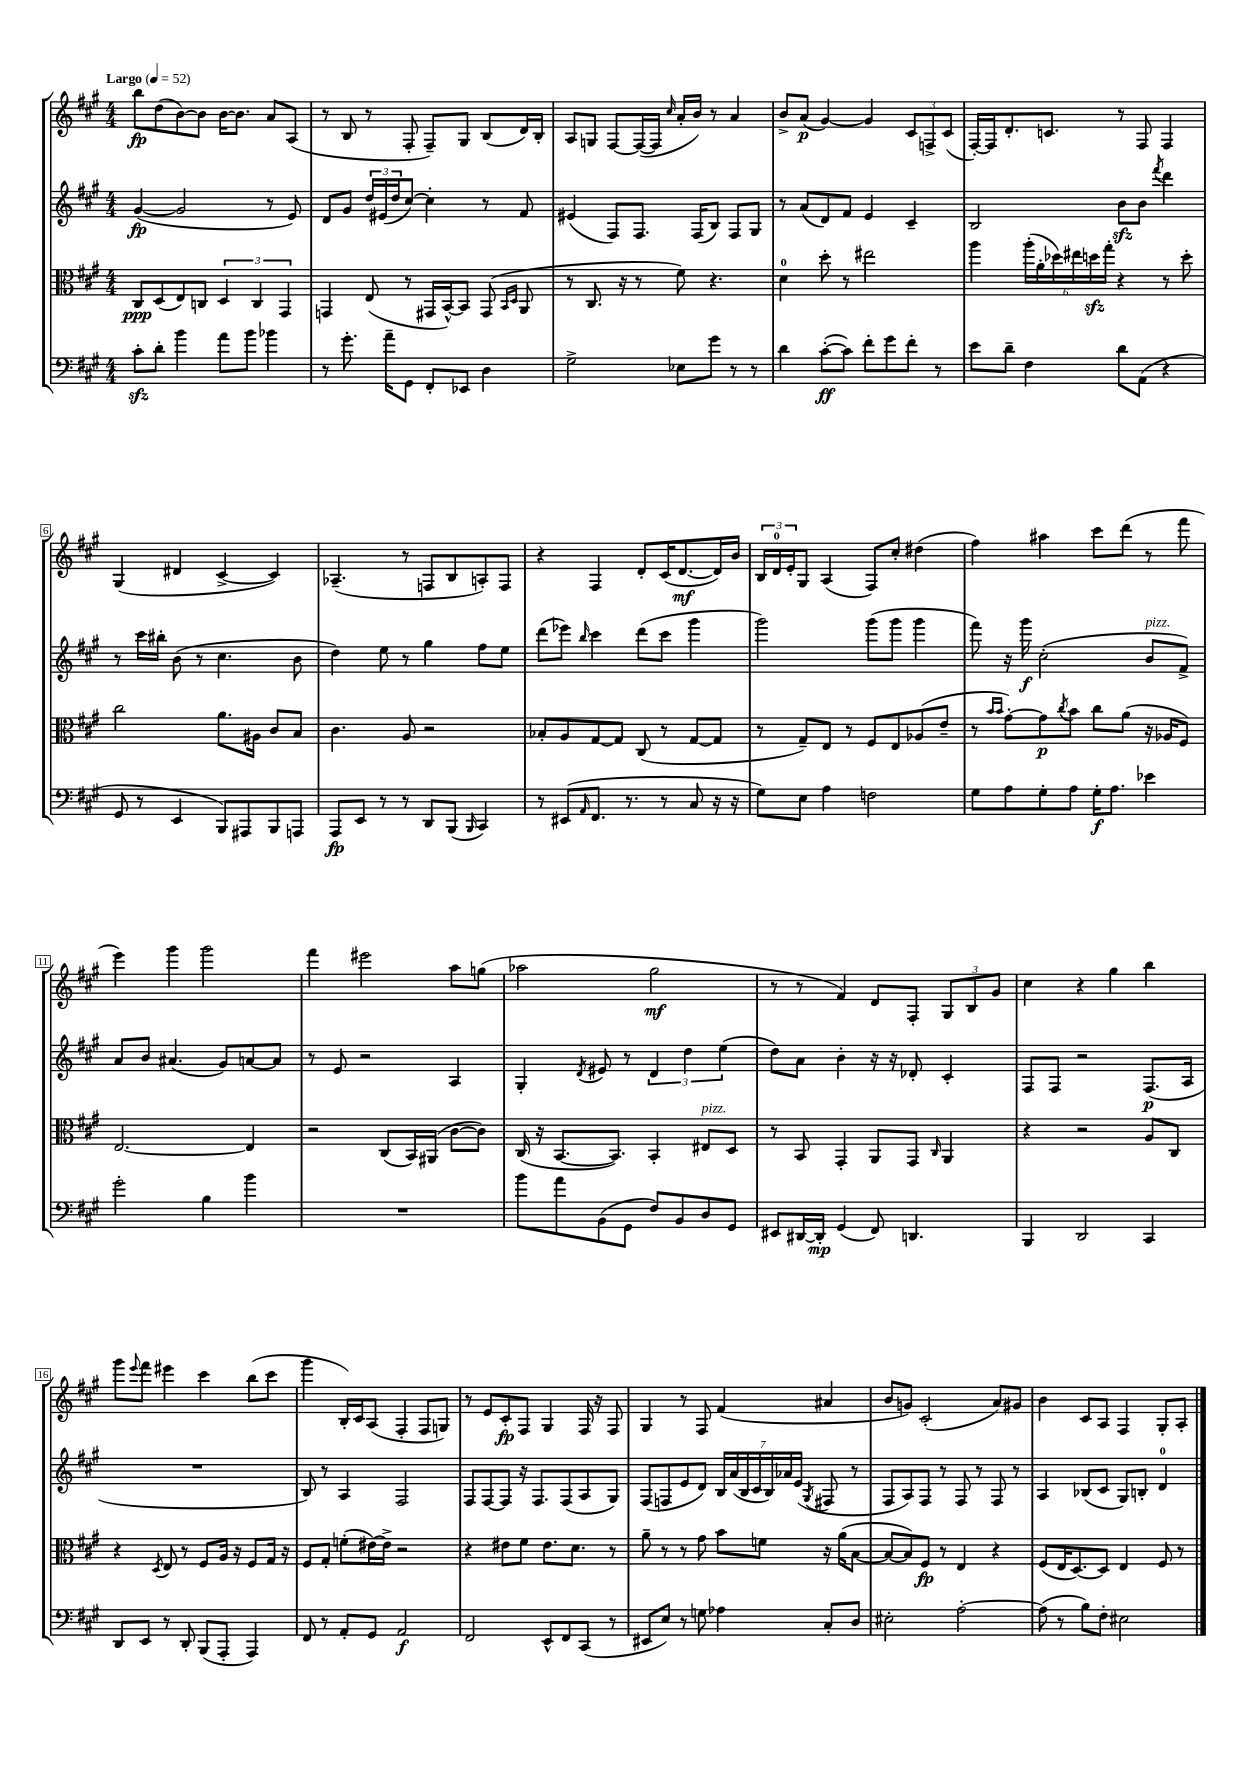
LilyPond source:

<<
\new StaffGroup <<
\new Staff = "s0" {
    \clef treble \key a \major \numericTimeSignature \time 4/4 \tempo "Largo" 4 = 52
    b''8\fp d''8( b'8~) b'8 b'16~ b'8. a'8 a8( |
    r8 b8 r8 fis8-. fis8--) gis8 b8( d'16) b16-. |
    a8 g8 fis8~ fis16~( fis16 \grace { cis''16 } a'16-. b'16) r8 a'4 |
    b'8-> a'8\p( gis'4~) gis'4 \tuplet 3/2 { cis'8 f8-> cis'8( } |
    fis16~-.) fis16 d'8.-. c'8. r8 fis8 fis4 |
    gis4( dis'4 cis'4~-> cis'4) |
    aes4.--( r8 f8 b8 a8-.) f8 |
    r4 fis4 d'8-. cis'16( d'8.~\mf d'16) b'16 |
    \tuplet 3/2 { b16 d'16-0 e'16-. } gis8 a4( fis8) cis''8-. dis''4( |
    fis''4) ais''4 cis'''8 d'''8( r8 fis'''8 |
    e'''4) gis'''4 gis'''2 |
    fis'''4 eis'''2 a''8 g''8( |
    aes''2 gis''2\mf |
    r8 r8 fis'4) d'8 fis8-. \tuplet 3/2 { gis8 b8 gis'8 } |
    cis''4 r4 gis''4 b''4 |
    gis'''8 \appoggiatura { e'''8 } fis'''8 eis'''4 cis'''4 b''8( cis'''8 |
    gis'''4 b16-.) cis'16 a8( fis4-. fis8 g8) |
    r8 e'8 cis'8-.\fp fis8 gis4 fis16 r16 fis8 |
    gis4 r8 fis8 fis'4( ais'4 |
    b'8 g'8) cis'2-.( a'8) gis'8 |
    b'4 cis'8 a8 fis4 gis8-. a8-. \bar "|." |
}
\new Staff = "s1" {
    \clef treble \key a \major \numericTimeSignature \time 4/4
    gis'4~\fp( gis'2 r8 e'8) |
    d'8 gis'8 \tuplet 3/2 { d''16 eis'16( d''16 } cis''8~) cis''4-. r8 fis'8 |
    eis'4( fis8) fis8. fis16( b8) fis8 gis8 |
    r8 a'8( d'8) fis'8 e'4 cis'4-- |
    b2 b'8\sfz b'8 \acciaccatura { fis'''8 } d'''4 |
    r8 cis'''16 bis''16-. b'8( r8 cis''4. b'8 |
    d''4) e''8 r8 gis''4 fis''8 e''8 |
    d'''8( ees'''8) \grace { b''16 } cis'''4 d'''8( cis'''8 gis'''4 |
    gis'''2) gis'''8( gis'''8 gis'''4 |
    fis'''8) r16 gis'''16\f cis''2-.( b'8^\markup { \italic "pizz." } fis'8->) |
    a'8 b'8 ais'4.( gis'8) a'8~ a'8 |
    r8 e'8 r2 a4 |
    gis4-. \acciaccatura { d'8 } eis'8 r8 \tuplet 3/2 { d'4 d''4 e''4( } |
    d''8) a'8 b'4-. r16 r16 des'8-. cis'4-. |
    fis8 fis8 r2 fis8.\p( a16 |
    R1 |
    b8) r8 a4 fis2 |
    fis8 fis8~ fis8 r16 fis8. fis8( a8 gis8) |
    fis8( f8 e'8 d'8) \tuplet 7/4 { b16 a'16( b16 cis'16 b16) aes'16 e'16( } \acciaccatura { gis8 } fis8 r8 |
    fis8 a8) fis8 r8 fis8 r8 fis8 r8 |
    a4 bes8( cis'8 gis8) b8-. d'4-0 \bar "|." |
}
\new Staff = "s2" {
    \clef alto \key a \major \numericTimeSignature \time 4/4
    cis8\ppp d8( e8) c8 \tuplet 3/2 { d4 c4 gis,4 } |
    g,4 e8( r8 gis,16 b,16~-^) b,8 gis,8( \grace { b,16 d16 } a,8 |
    r8 cis8. r16 r8 fis'8) r4. |
    d'4-0 d''8-. r8 eis''2 |
    a''4 \tuplet 6/4 { a''16-.( a'16-. des''16) eis''16 d''16\sfz gis''16-. } r4 r8 d''8-. |
    cis''2 a'8. ais16 cis'8 b8 |
    cis'4. a8 r2 |
    bes8-. a8 gis8~ gis8 cis8( r8 gis8~ gis8 |
    r8 gis8--) e8 r8 fis8 e8 aes8( e'8-- |
    r8 \grace { b'16 b'16 } gis'8~-.) gis'8\p \acciaccatura { cis''8 } b'8 cis''8 a'8( r16 aes16 fis8) |
    e2.~ e4 |
    r2 cis8( b,16) ais,16( cis'8~ cis'8) |
    cis16( r16 b,8.~ b,8.) b,4-. eis8^\markup { \italic "pizz." } d8 |
    r8 b,8 gis,4-. a,8 gis,8 \grace { cis16 } a,4 |
    r4 r2 a8 cis8 |
    r4 \acciaccatura { d8 } e8 r8 fis8 a16 r16 fis8 gis16 r16 |
    fis8 gis8-. f'8-.( eis'16~) eis'16-> r2 |
    r4 eis'8 fis'8 eis'8. d'8. r8 |
    a'8-- r8 r8 gis'8 b'8 f'8 r16 a'16( b8~ |
    b8~ b8) fis8\fp r8 e4 r4 |
    fis8( e16 d8.~) d8 e4 fis8 r8 \bar "|." |
}
\new Staff = "s3" {
    \clef bass \key a \major \numericTimeSignature \time 4/4
    cis'8-.\sfz d'8-. b'4 a'8 b'8 bes'4 |
    r8 gis'8.-. a'16-- gis,8 fis,8-. ees,8 d4 |
    gis2-> ees8 gis'8 r8 r8 |
    d'4 cis'8~-.\ff( cis'8) fis'8-. gis'8 fis'8-. r8 |
    e'8 d'8-- fis4 d'8 a,8( r4 |
    gis,8 r8 e,4 b,,8) ais,,8 b,,8 a,,8 |
    a,,8\fp e,8 r8 r8 d,8 b,,8( \grace { b,,16 } cis,4) |
    r8 eis,8( \grace { a,16 } fis,8. r8. r8 cis8 r16 r16 |
    gis8) e8 a4 f2 |
    gis8 a8 gis8-. a8 gis16-.\f a8. ees'4 |
    gis'2-. b4 b'4 |
    R1 |
    b'8 a'8 b,8( gis,8 fis8) b,8 d8 gis,8 |
    eis,8 dis,16~ dis,16-.\mp gis,4( fis,8) d,4. |
    b,,4 d,2 cis,4 |
    d,8 e,8 r8 d,8-. b,,8( a,,8-. a,,4) |
    fis,8 r8 a,8-. gis,8 a,2\f |
    fis,2 e,8-^ fis,8 cis,8( r8 |
    eis,8 e8) r8 g8 aes4 cis8-. d8 |
    eis2-. a2~-. |
    a8( r8 b8) fis8-. eis2 \bar "|." |
}
>>
>>
\layout { \context { \Score \override BarNumber.stencil = #(make-stencil-boxer 0.1 0.3 ly:text-interface::print) } }
